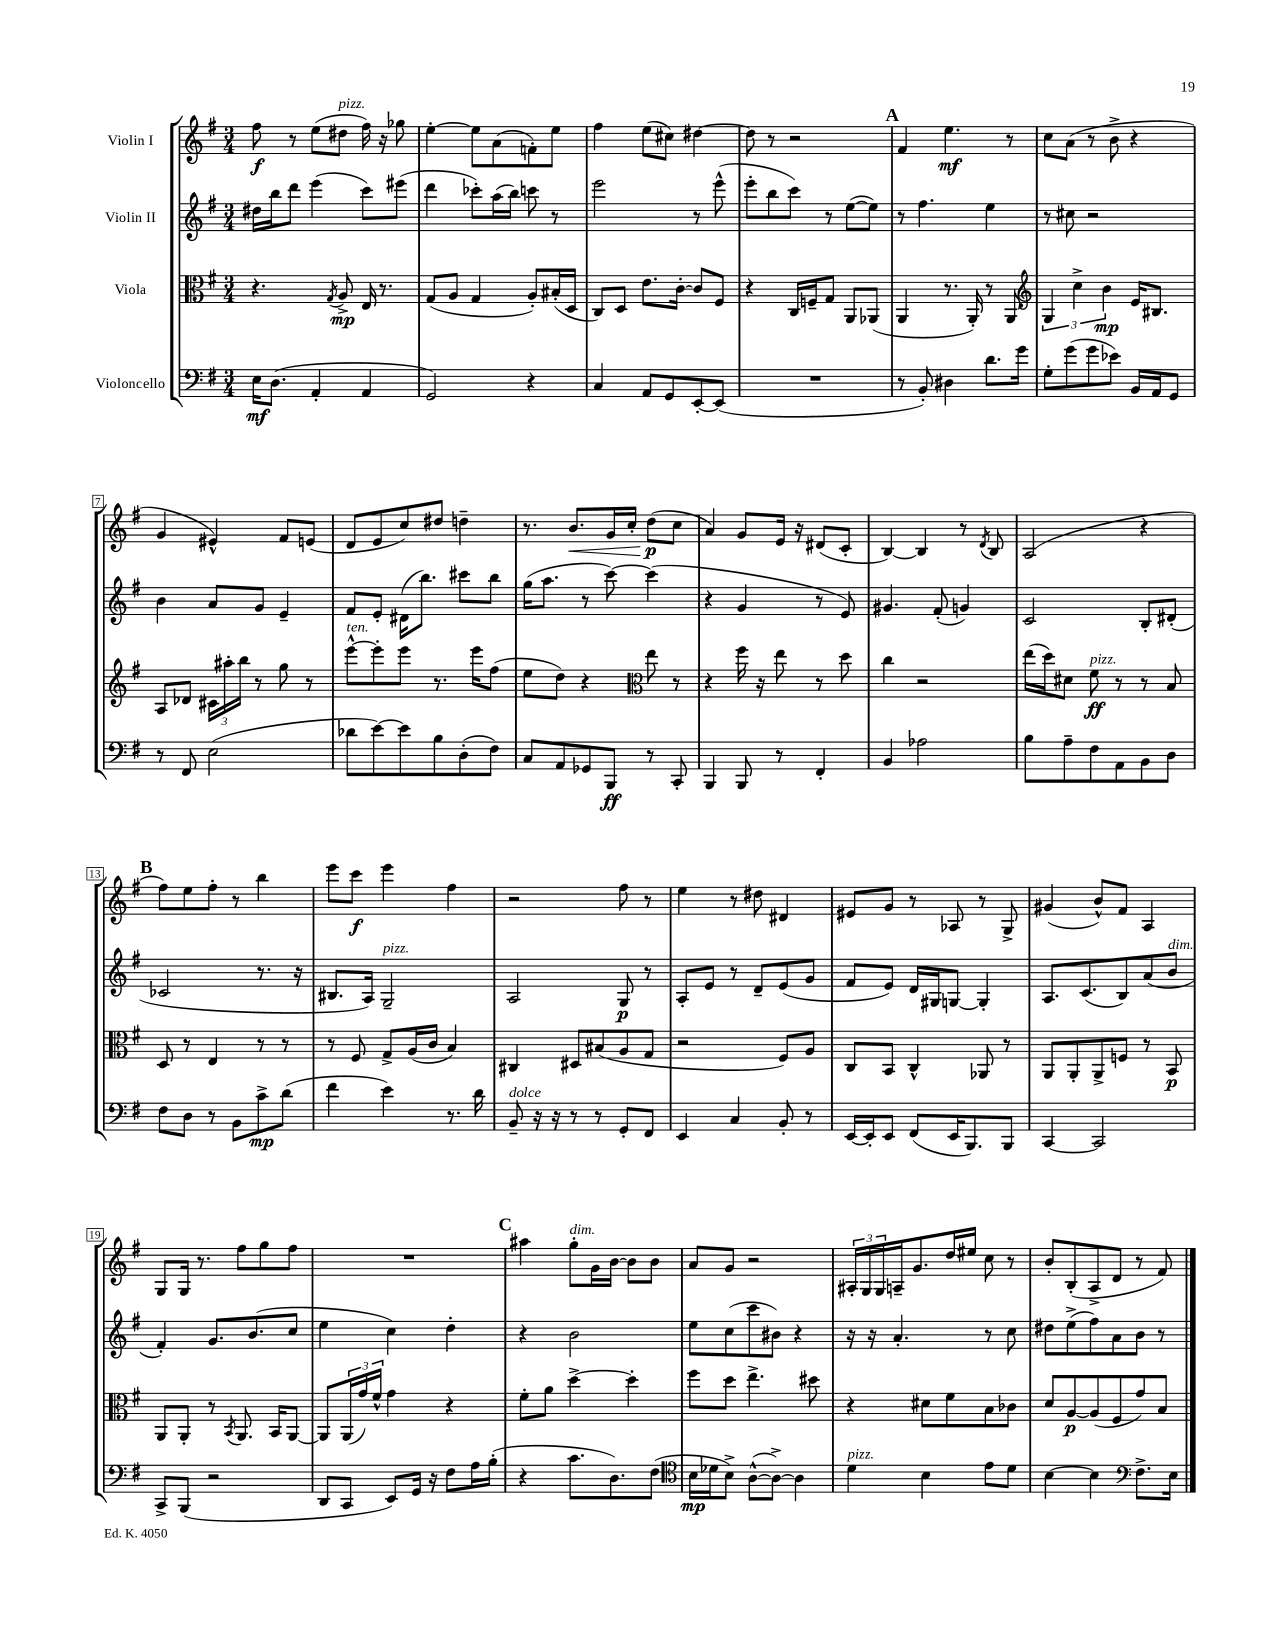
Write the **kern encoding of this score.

**kern	**kern	**kern	**kern
*staff4	*staff3	*staff2	*staff1
*clefF4	*clefC3	*clefG2	*clefG2
*k[f#]	*k[f#]	*k[f#]	*k[f#]
*M3/4	*M3/4	*M3/4	*M3/4
16E\LK	4.r	16dd#\LL	8ff#\
(8.D\J	.	16bb\J	.
.	.	8ddd\J	8r
4AA'/	.	(4eee\	(8ee\L
.	8qG/	.	.
.	8A^/	.	8dd#\J
4AA/	16E/	8ccc\L)	16ff#\)
.	8.r	.	16r
.	.	(8eee#\J	8gg-\
=	=	=	=
2GG/)	(8G/L	4ddd\	[4ee'\
.	8A/J	.	.
.	4G/	8ccc-'\L)	8ee\]L
.	.	(16aa\L	(8a\
.	.	16bb\JJ)	.
4r	8A'/L)	8ccc\	8f'\)
.	(16B#'/L	8r	8ee\J
.	16D/JJ	.	.
=	=	=	=
4C/	8C/L)	2eee\	4ff#\
.	8D/J	.	.
8AA/L	8.e\L	.	(8ee\L
8GG/	.	.	8cc#\J)
.	[16c'\Jk	.	.
[8EE'/	8c/]L	8r	[4dd#\
(8EE/]J	8F#/J	(8eee^^\	.
=	=	=	=
2.r	4r	8eee'\L	8dd#\]
.	.	8bb\	8r
.	16C/LL	8ccc\J)	2r
.	16F~/J	.	.
.	8G/J	8r	.
.	8AA/L	([8ee\L	.
.	(8AA-/J	8ee\]J)	.
=	=	=	=
8r	4AA/	8r	4f#/
8BB'/)	.	4.ff#\	.
4D#\	8.r	.	4.ee\
.	16AA'/)	.	.
8.d\L	8r	4ee\	.
.	8AA/	.	8r
16g\Jk	.	.	.
=	=	=	=
*	*clefG2	*	*
8G'\L	6G/	8r	8cc\L
(8g\	.	8cc#\	(8a\J
.	6cc^\	.	.
8g\	.	2r	8r
.	6b\	.	.
8e-\J)	.	.	8b^\
16BB/LL	16e/LK	.	4r
16AA/J	8.B#/J	.	.
8GG/J	.	.	.
=	=	=	=
8r	8A/L	4b\	4g/
8FF#/	8d-/J	.	.
(2E\	24c#\LL	8a/L	4e#^^/)
.	24aa#'\	.	.
.	24bb\JJ	.	.
.	8r	8g/J	.
.	8gg\	4e~/	8f#/L
.	8r	.	(8e/J
=	=	=	=
8d-\L	[8eee^^\L	8f#/L	8d/L
[8e\)	8eee'\]	8e'/J	8e/
8e\]	8eee\J	(16d#\LK	8cc/)
.	.	8.bb\J)	.
8B\	8.r	.	8dd#/J
(8D'\	.	8ccc#\L	4dd~\
.	16eee\LK	.	.
8F#\J)	(8ff#\J	8bb\J	.
=	=	=	=
8C/L	8ee\L	(16gg\LK	8.r
.	.	8.aa\J	.
8AA/	8dd\J)	.	.
.	.	.	8.b/L
8GG-/	4r	8r	.
8BBB/J	.	[8ccc\)	16g/L
.	.	.	16cc'/JJ
*	*clefC3	*	*
8r	8ee\	(4ccc\]	(8dd\L
8CC'/	8r	.	8cc\J
=	=	=	=
4BBB/	4r	4r	4a/)
8BBB/	16ff#\	4g/	8g/L
.	16r	.	.
8r	8ee\	.	16e/Jk
.	.	.	16r
4FF#'/	8r	8r	(8d#/L
.	8dd\	8e/)	8c'/J
=	=	=	=
4BB/	4cc\	4.g#/	[4B/)
2A-\	2r	.	4B/]
.	.	(8f#'/	.
.	.	4g/)	8r
.	.	.	8qd/
.	.	.	8B/
=	=	=	=
8B\L	(16ee\LL	2c/	(2A/
.	16dd\J)	.	.
8A~\	8d#\J	.	.
8F#\	8f#\	.	.
8AA\	8r	.	.
8BB\	8r	8B'/L	4r
8D\J	8B/	(8d#'/J	.
=	=	=	=
8F#\L	8D/	2c-/	8ff#\L)
8D\J	8r	.	8ee\
8r	4E/	.	8ff#'\J
8BB\L	.	.	8r
8c^\	8r	8.r	4bb\
(8d\J	8r	.	.
.	.	16r	.
=	=	=	=
4f#\	8r	8.B#/L	8eee\L
.	8F#/	.	8ccc\J
.	.	16A/Jk)	.
4e\)	8G^/L	2G~/	4eee\
.	(16A/L	.	.
.	16c/JJ	.	.
8.r	4B/)	.	4ff#\
16d\	.	.	.
=	=	=	=
8BB~/	4C#/	2A/	2r
16r	.	.	.
16r	.	.	.
8r	8D#/L	.	.
8r	(8B#/	.	.
8GG'/L	8A/	8G/	8ff#\
8FF#/J	8G/J	8r	8r
=	=	=	=
4EE/	2r	8A'/L	4ee\
.	.	8e/J	.
4C/	.	8r	8r
.	.	8d~/L	8dd#\
8BB'/	8F#/L)	(8e/	4d#/
8r	8A/J	8g/J	.
=	=	=	=
[16EE/LL	8C/L	8f#/L	8e#/L
16EE'/]J	.	.	.
8EE/J	8BB/J	8e/J)	8g/J
(8FF#/L	4C^^/	16d/LL	8r
.	.	16G#/J	.
16EE/K	.	[8G/J	8A-/
8.BBB/)	.	.	.
.	8AA-/	4G'/]	8r
8BBB/J	8r	.	8G^/
=	=	=	=
[4CC/	8AA/L	8.A/L	(4g#/
.	8AA'/	.	.
.	.	(8.c/	.
2CC/]	8AA^/	.	8b^^/L)
.	8F/J	8B/)	8f#/J
.	8r	(8a/	4A/
.	8BB/	8b/J	.
=	=	=	=
8CC^/L	8AA/L	4f#'/)	8G/L
(8BBB/J	8AA'/J	.	16G/Jk
.	.	.	8.r
2r	8r	8.g/L	.
.	8qBB/	.	.
.	8.AA/	.	8ff#\L
.	.	(8.b/	.
.	.	.	8gg\
.	16BB/LK	.	.
.	[8AA/J	8cc/J	8ff#\J
=	=	=	=
8DD/L	8AA/]L	4ee\	2.r
8CC/J	(24AA/L	.	.
.	24g/)	.	.
.	24f#^^/JJ	.	.
8EE/L)	4g\	4cc\)	.
16GG/Jk	.	.	.
16r	.	.	.
8F#\L	4r	4dd'\	.
16A\L	.	.	.
(16B'\JJ	.	.	.
=	=	=	=
4r	8f#'\L	4r	4aa#\
.	8a\J	.	.
8.c\L	[4dd^\	2b\	8gg'\L
.	.	.	16g\L
8.D\)	.	.	[16b\JJ
.	4dd'\]	.	8b\]L
(8F#\J	.	.	8b\J
=	=	=	=
*clefC4	*	*	*
16B\LL	8ff#\L	8ee\L	8a/L
16d-\J	.	.	.
8B^\J)	8dd\J	(8cc\	8g/J
([8A^^\L	4.ee^\	8ccc\	2r
8A^\_J)	.	8b#\J)	.
4A\]	.	4r	.
.	8dd#\	.	.
=	=	=	=
4d\	4r	16r	24A#'/LL
.	.	.	24G/
.	.	16r	.
.	.	.	24G/
.	.	4.a'/	16A~/J
.	.	.	8.g/
4B\	8d#\L	.	.
.	8f#\	.	16dd/L
.	.	.	16ee#/JJ
8e\L	8B\	8r	8cc\
8d\J	8c-\J	8cc\	8r
=	=	=	=
[4B\	8d/L	8dd#\L	8b'/L
.	[8A/	(8ee^\	(8B'/
4B\]	(8A/]	8ff#\)	8A^/
.	8F#/	8a\	8d/J
*clefF4	*	*	*
8.F#^\L	8g/)	8b\J	8r
.	8B/J	8r	8f#/)
16E\Jk	.	.	.
==	==	==	==
*-	*-	*-	*-
